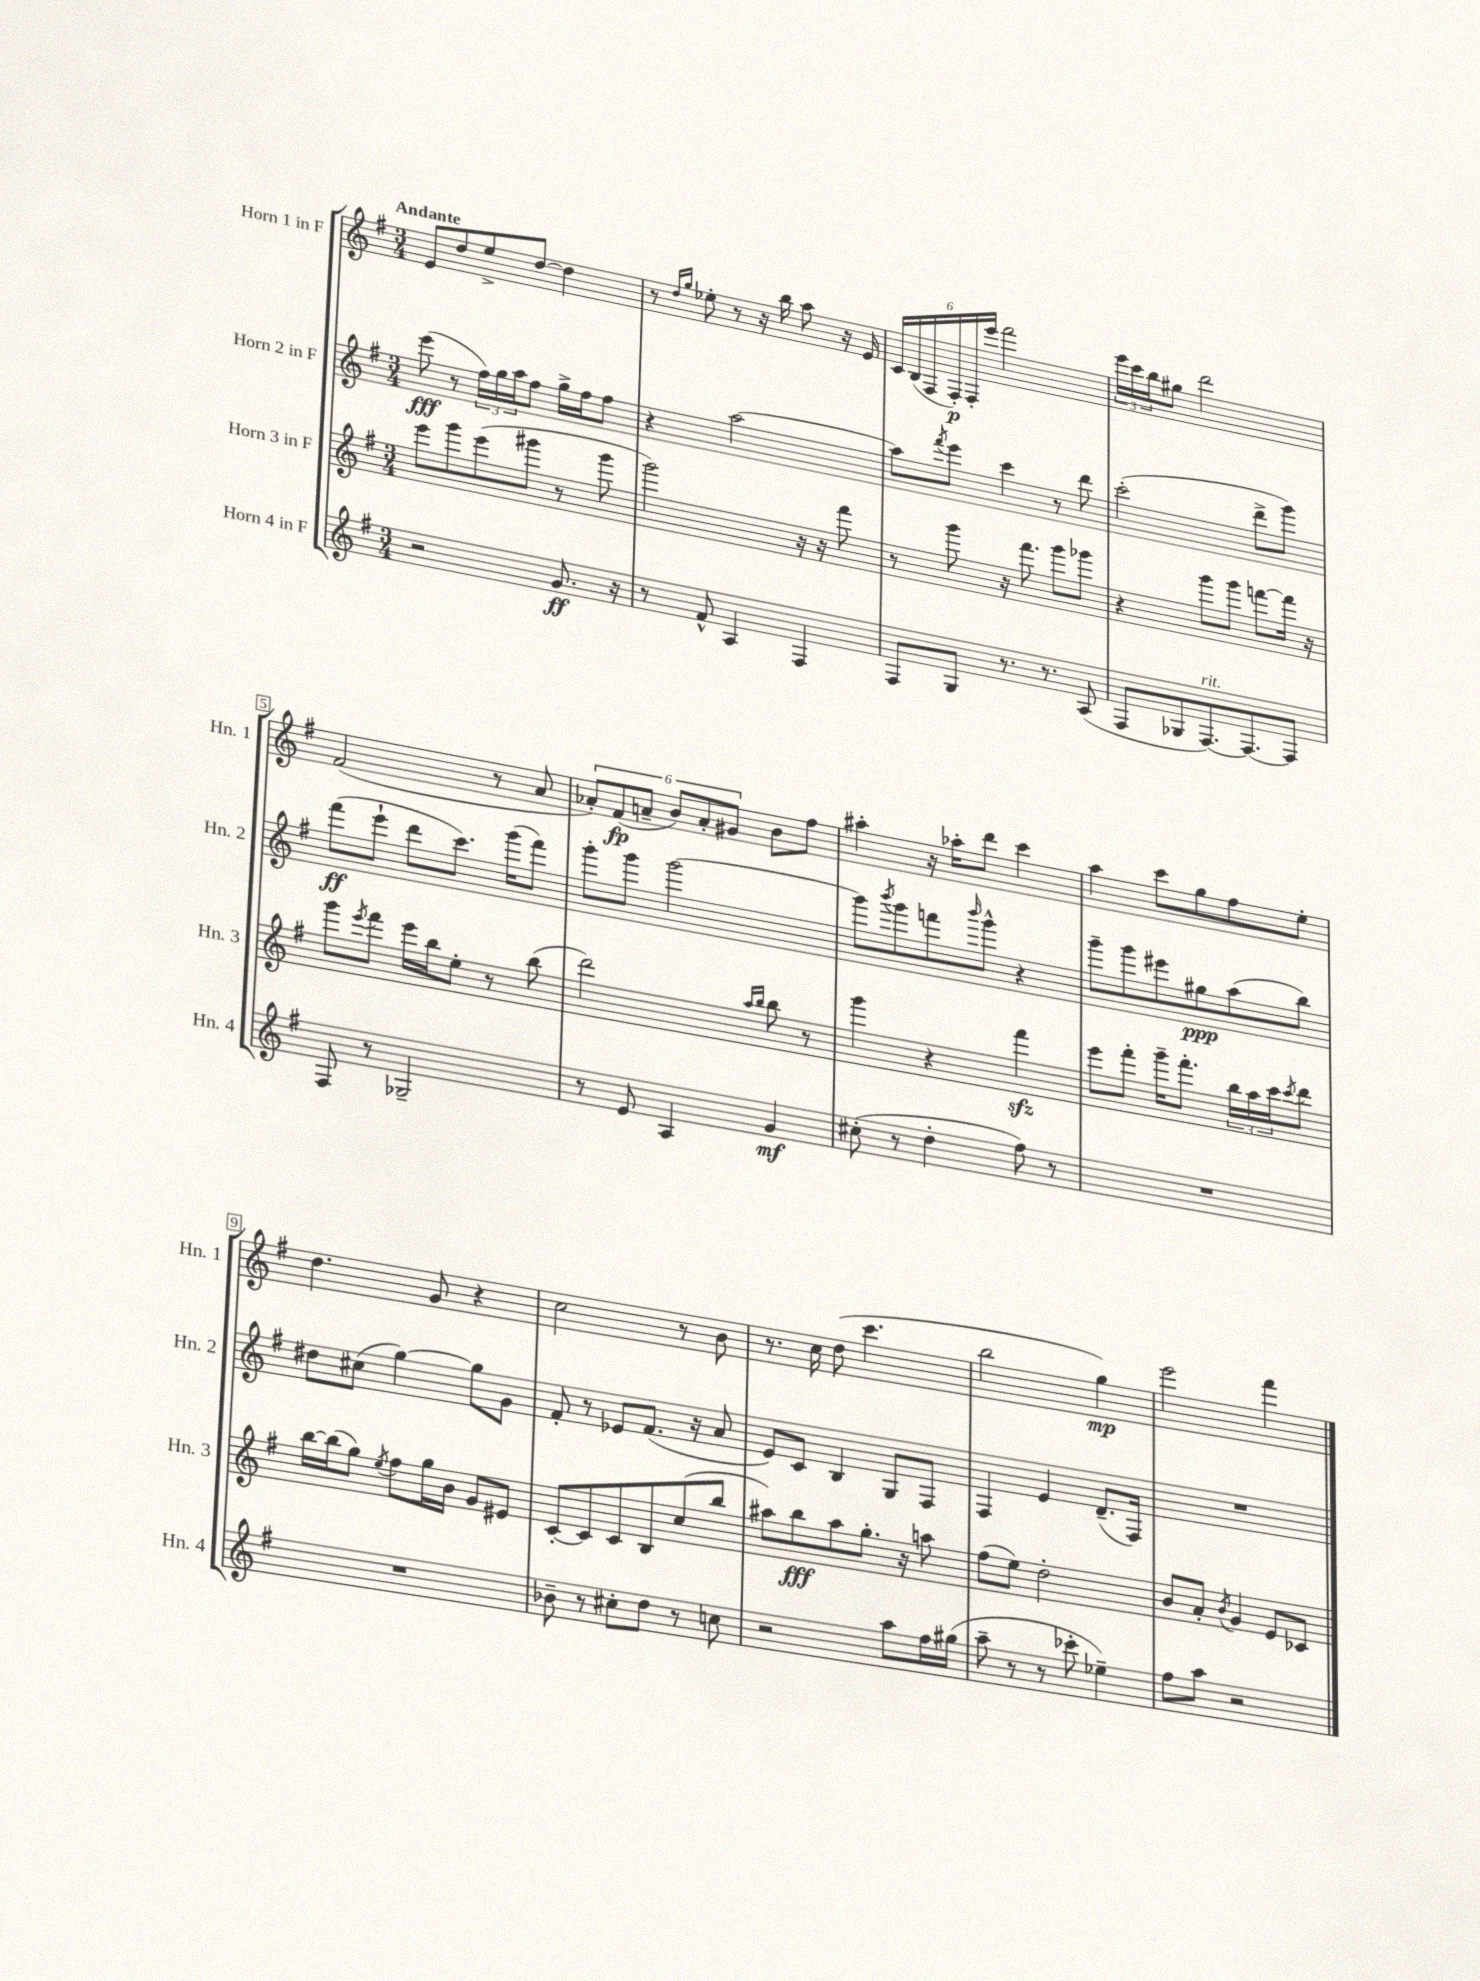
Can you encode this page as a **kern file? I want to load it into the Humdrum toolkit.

**kern	**dynam	**kern	**dynam	**kern	**dynam	**kern	**dynam
*part4	*part4	*part3	*part3	*part2	*part2	*part1	*part1
*staff4	*staff4	*staff3	*staff3	*staff2	*staff2	*staff1	*staff1
*I"Horn 4 in F	*	*I"Horn 3 in F	*	*I"Horn 2 in F	*	*I"Horn 1 in F	*
*I'Hn. 4	*	*I'Hn. 3	*	*I'Hn. 2	*	*I'Hn. 1	*
*clefG2	*	*clefG2	*	*clefG2	*	*clefG2	*
*k[f#]	*	*k[f#]	*	*k[f#]	*	*k[f#]	*
*M3/4	*	*M3/4	*	*M3/4	*	*M3/4	*
=1	=1	=1	=1	=1	=1	=1	=1
!	!	!	!	!	!	!LO:TX:a:B:t=Andante	!
2r	.	8eee\L	.	(8eee\	fff	8e/L	.
.	.	8ggg\	.	8r	.	8dd/	.
.	.	(8eee\	.	24ff#\LL)	.	8ee^/	.
.	.	.	.	24gg\	.	.	.
.	.	.	.	24aa\J	.	.	.
.	.	8ggg#X\J	.	8ff#\J	.	[8dd/J	.
8.g/	ff	8r	.	16gg^\LL	.	4dd\]	.
.	.	.	.	16ff#\J	.	.	.
.	.	8ggg#\	.	8ff#\J	.	.	.
16r	.	.	.	.	.	.	.
=2	=2	=2	=2	=2	=2	=2	=2
8r	.	2ggg\)	.	4r	.	8r	.
.	.	.	.	.	.	16qqdd/LL	.
.	.	.	.	.	.	16qqgg/JJ	.
8f#^^/	.	.	.	.	.	8ee-X'\	.
4A/	.	.	.	[2aa\	.	8r	.
.	.	.	.	.	.	16r	.
.	.	.	.	.	.	16bb\	.
4F#/	.	16r	.	.	.	8aa\	.
.	.	16r	.	.	.	.	.
.	.	8fff#\	.	.	.	16r	.
.	.	.	.	.	.	16e/	.
=3	=3	=3	=3	=3	=3	=3	=3
8F#/L	.	8r	.	8aa\L]	.	24c/LL	.
.	.	.	.	.	.	(24B/	.
.	.	.	.	.	.	24F#/	.
.	.	.	.	8qfff#/	.	.	.
8G/J	.	8ggg\	.	8eee\J	.	24F#'/)	p
.	.	.	.	.	.	24F#'/	.
.	.	.	.	.	.	24eee/JJ	.
8.r	.	16r	.	4ccc\	.	2fff#\	.
.	.	8.fff#\	.	.	.	.	.
8.r	.	.	.	.	.	.	.
.	.	8ggg\L	.	8r	.	.	.
(8A/	.	8ggg-X\J	.	8ddd\	.	.	.
=4	=4	=4	=4	=4	=4	=4	=4
8F#/L	.	4r	.	(2ccc'\	.	24eee\LL	.
.	.	.	.	.	.	24ccc\	.
.	.	.	.	.	.	24bb\J	.
8G-X/	.	.	.	.	.	8gg#X\J	.
!LO:TX:a:i:t=rit.	!	!	!	!	!	!	!
[8.F#/)	.	8ggg\L	.	.	.	2ddd\	.
.	.	8ggg\J	.	.	.	.	.
8.F#/_	.	.	.	.	.	.	.
.	.	[8fffn\L	.	8ddd^\L	.	.	.
8F#/J]	.	16fff\Jk]	.	8ggg\J)	.	.	.
.	.	16r	.	.	.	.	.
!!LO:LB:g=z
=5	=5	=5	=5	=5	=5	=5	=5
8F#/	.	8ggg\L	.	(8fff#\L	ff	(2f#/	.
.	.	8qeee/	.	.	.	.	.
8r	.	8fff#\J	.	8eee`\J	.	.	.
2G-X~/	.	16eee\LL	.	8ddd\L	.	.	.
.	.	16bb\J	.	.	.	.	.
.	.	8ee'\J	.	8.ccc\J)	.	.	.
.	.	8r	.	.	.	8r	.
.	.	.	.	(16ggg\KL	.	.	.
.	.	(8bb\	.	8fff#\J)	.	8a/	.
=6	=6	=6	=6	=6	=6	=6	=6
8r	.	2ddd\)	.	8ggg'\L	.	12a-X'/L)	.
.	.	.	.	.	.	(12f#/	fp
8e/	.	.	.	8ggg\J	.	.	.
.	.	.	.	.	.	12an~/J	.
4A/	.	.	.	[2ggg\	.	12b/L)	.
.	.	.	.	.	.	12a'/	.
.	.	.	.	.	.	12g#X/J	.
.	.	16qqaa/LL	.	.	.	.	.
.	.	16qqbb/JJ	.	.	.	.	.
4g/	mf	8bb\	.	.	.	8b\L	.
.	.	8r	.	.	.	8ff#\J	.
=7	=7	=7	=7	=7	=7	=7	=7
(8cc#X'\	.	4ggg\	.	8ggg\L]	.	4aa#X'\	.
.	.	.	.	8qbbb/	.	.	.
8r	.	.	.	8ggg\	.	.	.
4dd'\	.	4r	.	8fffn\	.	16r	.
.	.	.	.	.	.	16aa-X'\KL	.
.	.	.	.	16qqbbb/	.	.	.
.	.	.	.	8ggg^^\J	.	8ddd\J	.
8ff#\)	.	4fff#zz\	.	4r	.	4ccc\	.
8r	.	.	.	.	.	.	.
=8	=8	=8	=8	=8	=8	=8	=8
2.r	.	8eee\L	.	8ggg~\L	.	4aa\	.
.	.	8fff#'\J	.	8ggg\	.	.	.
.	.	16ggg~\KL	.	8eee#X\	.	8ccc\L	.
.	.	8.fff#'\J	.	.	.	.	.
.	.	.	.	8gg#X\	ppp	8gg\	.
.	.	24bb\LL	.	(8aa\	.	8ff#\	.
.	.	24aa\	.	.	.	.	.
.	.	24ccc\J	.	.	.	.	.
.	.	8qccc/	.	.	.	.	.
.	.	8ddd\J	.	8bb\J)	.	8ee'\J	.
!!LO:LB:g=z
=9	=9	=9	=9	=9	=9	=9	=9
2.r	.	[16bb\LL	.	8dd#X\L	.	4.dd\	.
.	.	(16bb\J]	.	.	.	.	.
.	.	8gg\J)	.	(8cc#X\J	.	.	.
.	.	8qee/	.	.	.	.	.
.	.	8ff#\L	.	[4gg\)	.	.	.
.	.	16gg\L	.	.	.	8g/	.
.	.	16b\JJ	.	.	.	.	.
.	.	8g/L	.	8gg\L]	.	4r	.
.	.	8e#X/J	.	8g\J	.	.	.
=10	=10	=10	=10	=10	=10	=10	=10
8b-X~\	.	[8c'/L	.	8f#'/	.	2cc\	.
8r	.	8c/]	.	8r	.	.	.
8cc#X'\L	.	8c/	.	8e-X/L	.	.	.
8dd\J	.	8B/	.	(8.f#/J	.	.	.
8r	.	(8cc/	.	.	.	8r	.
.	.	.	.	16r	.	.	.
8ccn\	.	8bb/J	.	8a/	.	8b\	.
=11	=11	=11	=11	=11	=11	=11	=11
2r	.	8aa#X\L)	.	8e/L)	.	8.r	.
.	.	8bb\	fff	8c/J	.	.	.
.	.	.	.	.	.	16cc\	.
.	.	8aa#\	.	4B/	.	(8dd\	.
.	.	8.gg'\J	.	.	.	4.ccc\	.
8aa\L	.	.	.	8G/L	.	.	.
.	.	16r	.	.	.	.	.
16ff#\L	.	8aan\	.	8F#/J	.	.	.
(16gg#X\JJ	.	.	.	.	.	.	.
=12	=12	=12	=12	=12	=12	=12	=12
8aa~\	.	(8ff#\L	.	4F#/	.	2bb\	.
8r	.	8ee\J)	.	.	.	.	.
8r	.	2dd'\	.	4e/	.	.	.
8ccc-X'\	.	.	.	.	.	.	.
4ee-X~\)	.	.	.	(8.d~/L	.	4gg\)	mp
.	.	.	.	16F#/Jk)	.	.	.
=13	=13	=13	=13	=13	=13	=13	=13
8ff#\L	.	8b/L	.	2.r	.	2eee\	.
8aa\J	.	8a'/J	.	.	.	.	.
.	.	8qb/	.	.	.	.	.
2r	.	4g/	.	.	.	.	.
.	.	8e/L	.	.	.	4fff#\	.
.	.	8c-X/J	.	.	.	.	.
==	==	==	==	==	==	==	==
*-	*-	*-	*-	*-	*-	*-	*-
